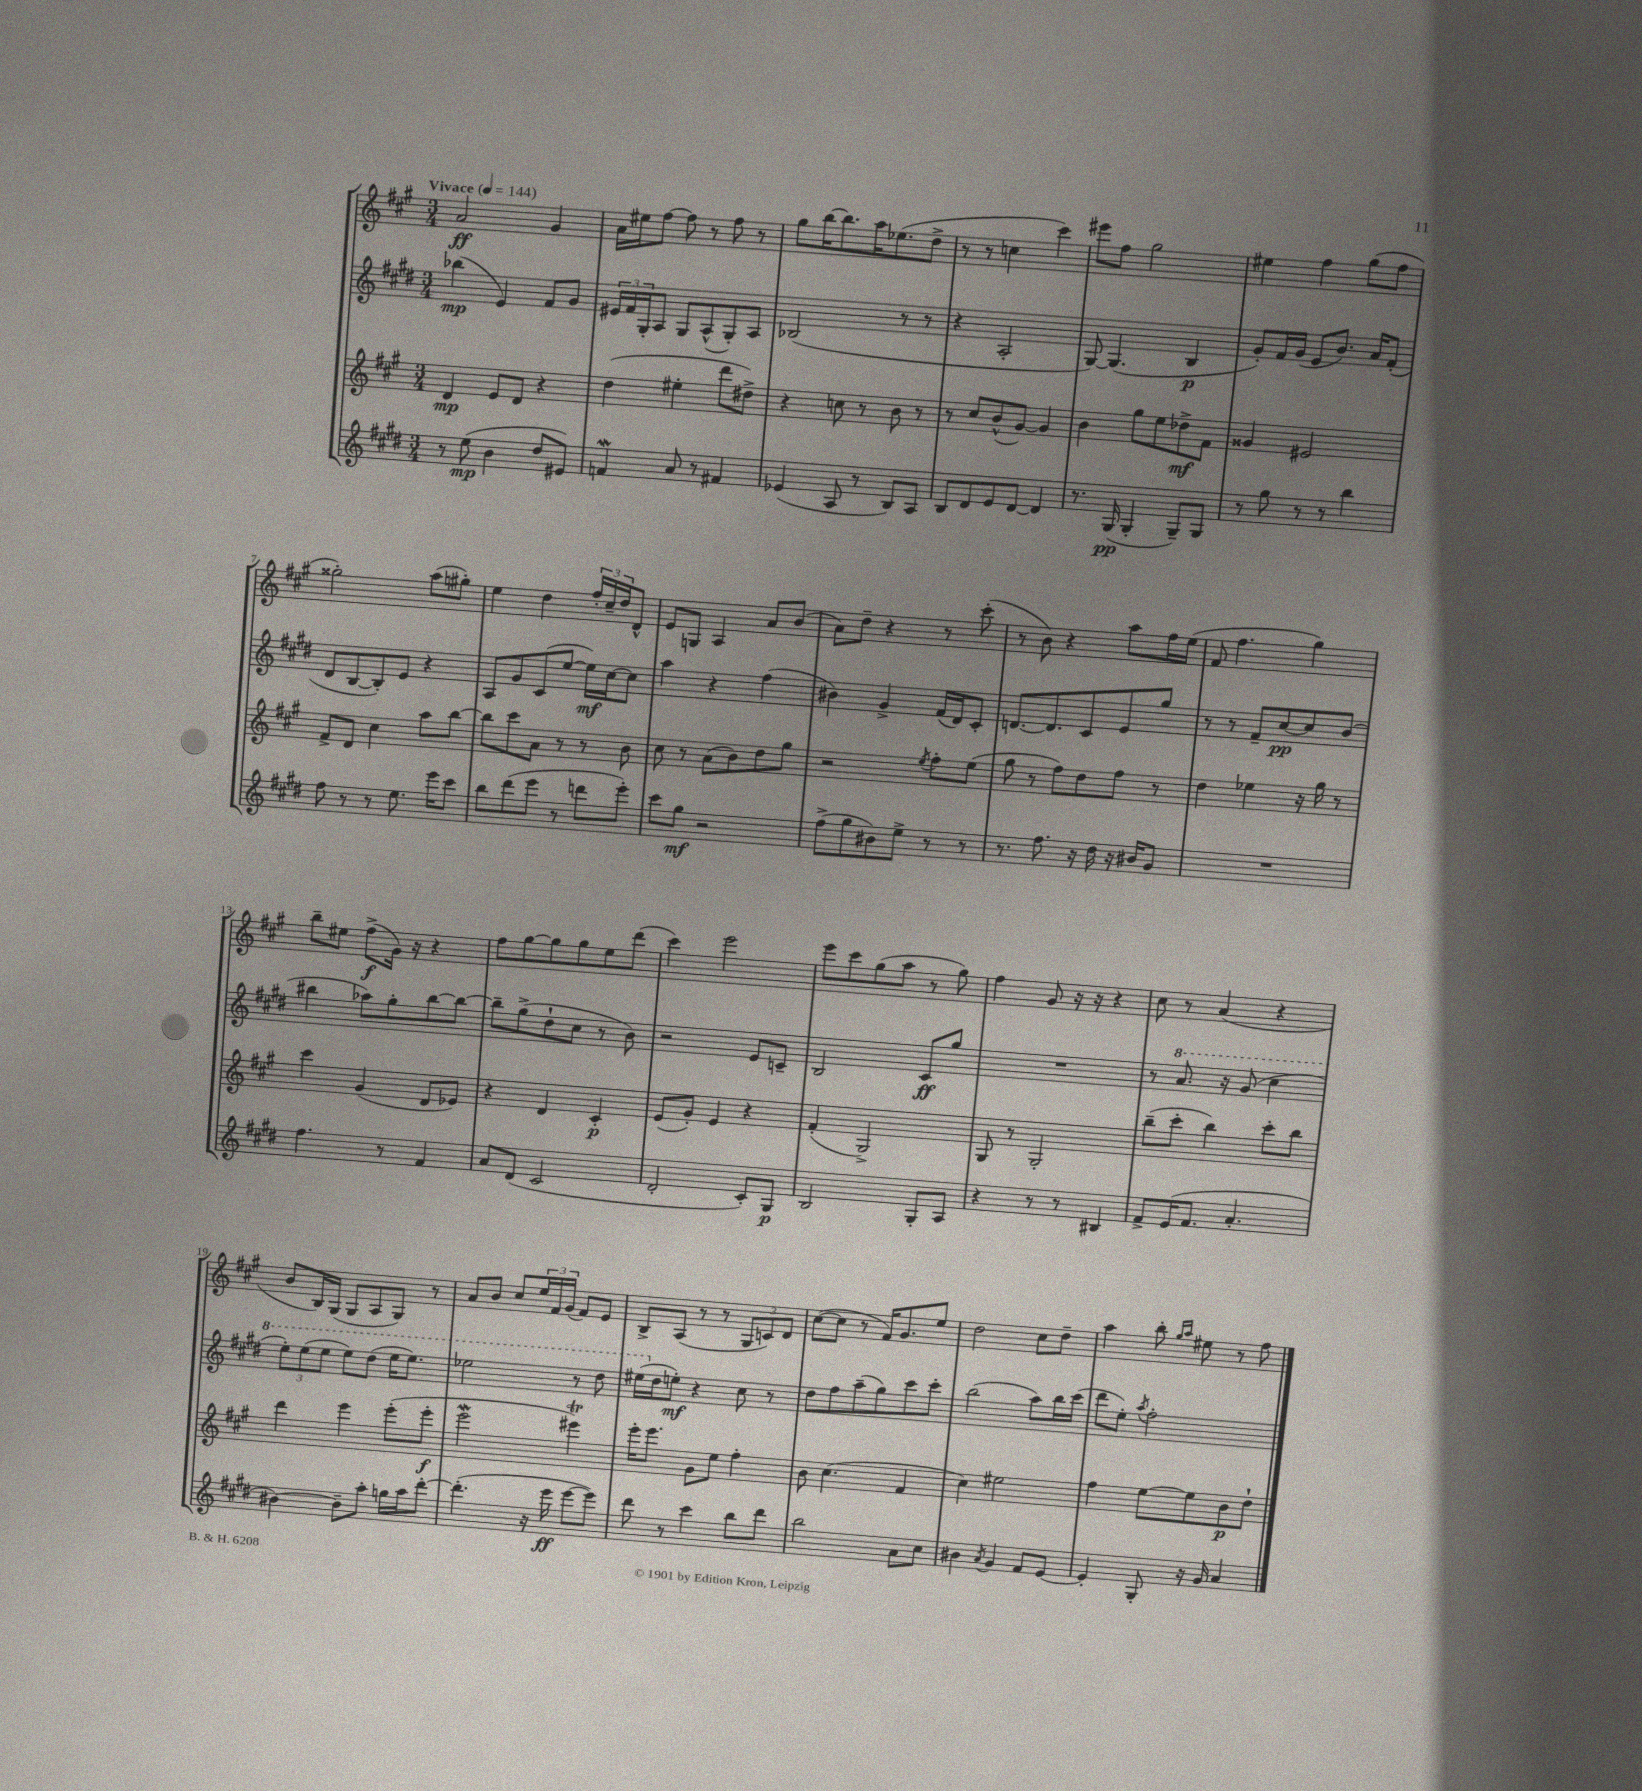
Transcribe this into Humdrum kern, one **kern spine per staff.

**kern	**kern	**kern	**kern
*staff4	*staff3	*staff2	*staff1
*clefG2	*clefG2	*clefG2	*clefG2
*k[f#c#g#d#]	*k[f#c#g#]	*k[f#c#g#d#]	*k[f#c#g#]
*M3/4	*M3/4	*M3/4	*M3/4
*MM144	*MM144	*MM144	*MM144
8r	4d/	(4bb-\	2a/
(8ee\	.	.	.
4b\	8e/L	4e/)	.
.	8d/J	.	.
8dd#/L	4r	8f#/L	4g#/
8e#/J)	.	8g#/J	.
=	=	=	=
4f/	(4dd\	24e#/LL	16a\LL
.	.	24f#/	.
.	.	.	16ee#\J
.	.	24G#'/J	.
.	.	8A/J	[8ff#\J
8a/	4ee#'\	8G#/L	8ff#\]
8r	.	(8A^^/	8r
4f#/	8ddd\L	8G#'/)	8ff#\
.	8dd#^\J)	8A/J	8r
=	=	=	=
(4e-/	4r	(2B-/	8gg#\L
.	.	.	[16bb\K
.	.	.	8.bb\]
8A/	8cc\	.	.
8r	8r	.	16aa\K
.	.	.	(8.ee-\
8B/L)	8b\	8r	.
8A/J	8r	8r	8dd^\J
=	=	=	=
8B/L	8r	4r	8r
8d#/	8cc#/L	.	8r
8e/	(8b^^/	2A'/	4cc\
[8d#/J	[8g#/J)	.	.
4d#/]	4g#/]	.	4ccc#\)
=	=	=	=
8.r	4b\	[8G#/)	8eee#\L
.	.	(4.G#/]	8ff#\J
(16G#/	.	.	.
4G#'/	8gg#\L	.	2gg#\
.	8ee\	.	.
8G#~/L)	8dd-^\	4B/	.
8G#/J	8f#\J	.	.
=	=	=	=
8r	4g##/	8g#'/L)	4ee#\
8gg#\	.	16f#/L	.
.	.	(16g#/JJ	.
8r	2e#/	8e/L	4ff#\
8r	.	8.b/J)	.
4bb\	.	.	(8gg#\L
.	.	16a/LK	.
.	.	(8f#'/J	8ff#\J
=	=	=	=
8ff#\	8f#^/L	8d#/L	2gg##'\)
8r	8d/J	[8B/	.
8r	4cc#\	8B'/])	.
8.ee\	.	8e/J	.
.	8aa\L	4r	(8aa\L
16eee\LK	.	.	.
8ccc#\J	[8bb\J	.	8gg#'\J)
=	=	=	=
8bb\L	8bb\]L	8A/L	4ee\
(8ddd#\	8ccc#\	8g#/	.
8eee\J	8a\J	(8c#/	4dd\
8r	8r	[8ee/J	.
8ddd\L	8r	16ee\]LL)	24ff#'/LL
.	.	.	24cc#~/
.	.	[16cc#\J	.
.	.	.	24dd/J
8eee'\J)	8b\	8cc#\]J	8d^^/J
=	=	=	=
8ccc#\L	8cc#\	4aa\	8e/L
8gg#\J	8r	.	8G/J
2r	(8a\L	4r	4A/
.	8b\)	.	.
.	8dd\	(4ff#\	8a/L
.	8gg#\J	.	(8b/J
=	=	=	=
(8ff#^\L	2r	4b#\)	8a\L)
8gg#\	.	.	8dd~\J
8b#\)	.	4g#^/	4r
8ee^\J	.	.	.
.	8qee/	.	.
8r	8ff#'\L	(16f#/LL	8r
.	.	16d#/J)	.
8r	(8ee\J	8c#'/J	(8ccc#'\
=	=	=	=
8.r	8gg#\	[8.d/L	8r
.	8r	.	8b\)
8.ff#\	.	8.d/]	.
.	8ff#\L)	.	4r
16r	8dd\	8c#/	.
16dd#\	.	.	.
16r	8ff#\J	8e/	8aa\L
16b#/LK	.	.	.
8g#/J	8r	8gg#/J	16ff#\L
.	.	.	(16ee\JJ
=	=	=	=
2.r	4dd\	8r	8f#/
.	.	8r	4.ff#\
.	4ee-\	8f#~/L	.
.	.	[8cc#/	.
.	16r	8cc#/]	4gg#\)
.	16gg#\	.	.
.	8r	(8b/J	.
=	=	=	=
4.ff#\	4ccc#\	4bb#\	8bb~\L
.	.	.	8ee#\J
.	(4g#/	8aa-\L)	(8ff#^\L
8r	.	8gg#'\	16g#\Jk)
.	.	.	16r
4f#/	8d/L	[8bb#\	4r
.	8e-/J)	8bb#\_J	.
=	=	=	=
8a/L	4r	8bb#~\]L	8ff#\L
(8d#/J	.	(8gg#^\	[8gg#\
2c#/	4d/	8dd#`\	8gg#\]
.	.	8cc#\J	8gg#\
.	4c#'/	8r	8ee\
.	.	8b\)	(8ddd\J
=	=	=	=
2d#'/	(8e/L	2r	4ccc#\)
.	8g#'/J)	.	.
.	4e/	.	2eee\
8c#'/L)	4r	8e/L	.
8G#/J	.	8c~/J	.
=	=	=	=
2B/	(4f#'/	2B/	8eee\L
.	.	.	8ccc#\
.	2G#^/)	.	(8gg#\
.	.	.	8aa\J
8G#'/L	.	8c#/L	8r
8A/J	.	8gg#/J	8gg#\)
=	=	=	=
4r	8G#/	2.r	4ff#\
.	8r	.	.
8r	2G#'/	.	8g#/
8r	.	.	16r
.	.	.	16r
4B#/	.	.	4r
=	=	=	=
8f#^/L	(8bb~\L	8r	8cc#\
(16e/K	8ccc#'\J	8.aa/	8r
8.f#/J	.	.	.
.	4bb\)	.	(4a/
.	.	16r	.
4.a'/	.	(8gg#/	.
.	8ccc#'\L	4ccc#\	4r
.	8bb\J	.	.
=	=	=	=
[4b#\)	4ddd\	12eee'\L)	8b/L
.	.	(12eee\	.
.	.	.	16B/L)
.	.	12eee\J	.
.	.	.	(16G#/JJ
8b#~\]L	4eee\	8eee\L)	8G#/L
8aa'\J	.	(8ddd#\J	8A/
16gg\LL	(8eee'\L	16eee\LK	8G#/J)
16aa\J	.	8.eee\J)	.
[8ddd#'\J	8eee'\J	.	8r
=	=	=	=
(4.ddd#'\]	2eee\	2eee-\	8a/L
.	.	.	8b/J
.	.	.	8cc#/L
16r	.	.	24ee/L
.	.	.	24f#/
16eee\	.	.	.
.	.	.	(24g#/JJ
[8eee\L	4eee#\)	8r	8f#/L)
8eee\]J)	.	8ddd#\	8e/J
=	=	=	=
8ddd#\	16eee'\LK	(16eee#\LL	8B^/L
.	8.eee\J	16dd#\J	.
8r	.	8ee'\J)	(8A/J
4ccc#\	8g#\L	4r	8r
.	8ee\J	.	8r
8bb\L	4ff#'\	8cc#\	12G#/L
.	.	.	12c/)
8ddd#\J	.	8r	.
.	.	.	12d/J
=	=	=	=
2bb\	8b\	8dd#\L	([8cc#\L
.	(4.cc#\	8ff#\	8cc#\]J
.	.	(8aa~\	8r
.	.	8gg#\)	16f#/LK)
.	.	.	8.g#/
8a\L	4f#/	8ccc#\	.
8cc#\J	.	8ccc#'\J	8ee/J
=	=	=	=
4b#\	4cc#\)	(2bb\	2dd\
8qa/	.	.	.
4g#/	2ee#\	.	.
8f#/L	.	8aa\L)	8cc#\L
[8e/J	.	16bb\L	8dd~\J
.	.	(16ccc#\JJ	.
=	=	=	=
4e'/]	4ff#\	8ddd#\L	4aa\
.	.	8ee'\J)	.
.	.	8qaa/	.
8G#'/	[8ee\L	2ff#'\	8bb'\
.	.	.	16qqgg#/LL
.	.	.	16qqaa/JJ
16r	8ee\]	.	8ee#\
16g#/	.	.	.
4a/	8b\	.	8r
.	8dd`\J	.	8ff#\
==	==	==	==
*-	*-	*-	*-
